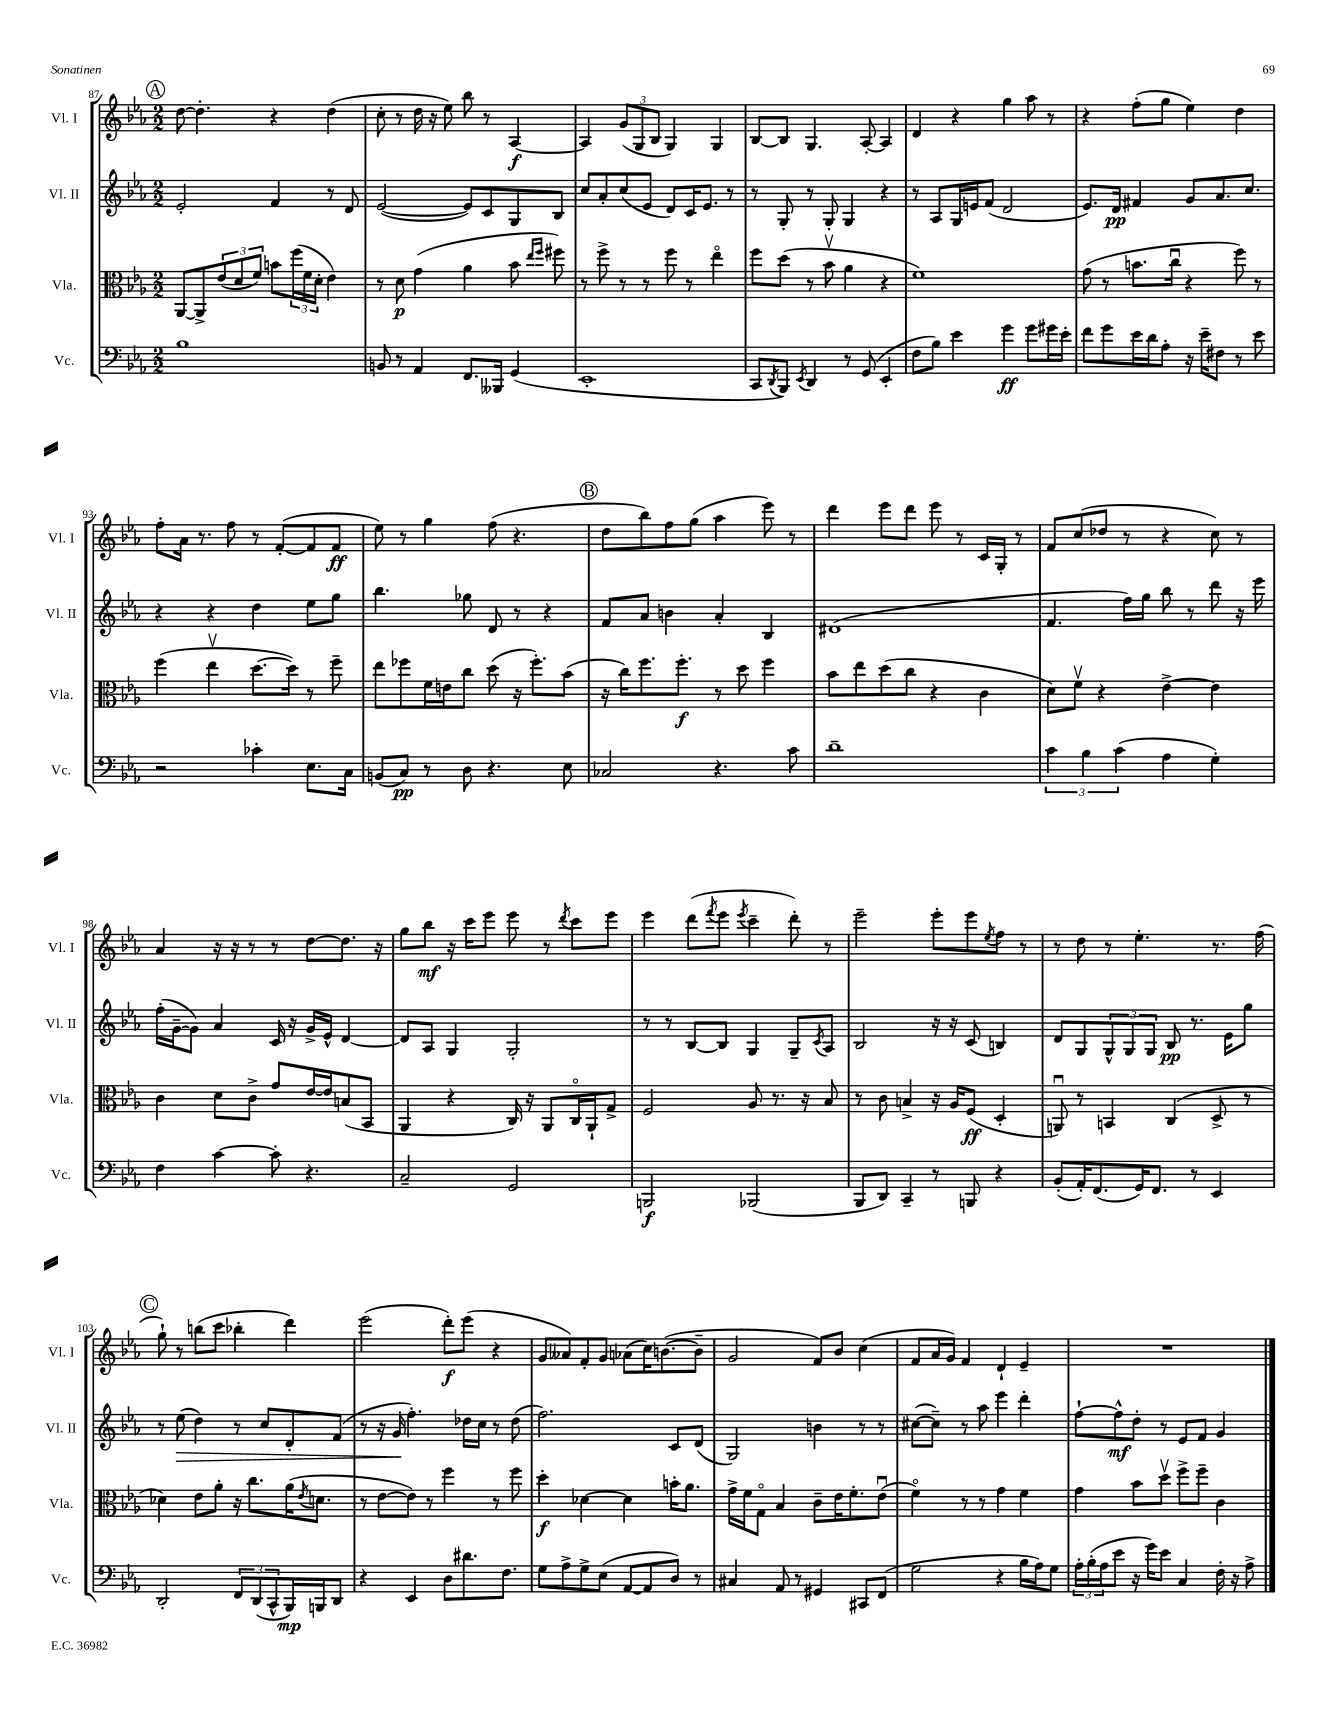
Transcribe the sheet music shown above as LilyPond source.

<<
\new StaffGroup <<
\new Staff = "s0" \with { instrumentName = "Vl. I" shortInstrumentName = "Vl. I" } {
    \clef treble \key ees \major \numericTimeSignature \time 2/2
    \mark \markup { \circle "A" } d''8~ d''4.-. r4 d''4( |
    c''8-. r8 d''16 r16 ees''8) bes''8 r8 aes4~\f |
    aes4 \tuplet 3/2 { g'8( g8 bes8 } g4) g4 |
    bes8~ bes8 g4. aes8~-. aes4 |
    d'4 r4 g''4 aes''8 r8 |
    r4 f''8-.( g''8 ees''4) d''4 |
    f''8-. aes'16 r8. f''8 r8 f'8~-.( f'8 f'8\ff |
    ees''8) r8 g''4 f''8( r4. |
    \mark \markup { \circle "B" } d''8 bes''8) f''8 g''8( aes''4 ees'''8) r8 |
    d'''4 ees'''8 d'''8 ees'''8 r8 c'16 g16-. r8 |
    f'8 c''8( des''8 r8 r4 c''8) r8 |
    aes'4 r16 r16 r8 r8 d''8~ d''8. r16 |
    g''8 bes''8\mf r16 c'''16 ees'''8 ees'''8 r8 \acciaccatura { d'''8 } c'''8 ees'''8 |
    ees'''4 d'''8( \acciaccatura { f'''8 } ees'''8 \acciaccatura { ees'''8 } c'''4-- d'''8-.) r8 |
    ees'''2-- ees'''8-. ees'''8 \acciaccatura { ees''8 } f''8 r8 |
    r8 d''8 r8 ees''4.-. r8. f''16( |
    \mark \markup { \circle "C" } g''8-!) r8 b''8( c'''8 bes''4-. d'''4) |
    ees'''2( d'''8-.\f) ees'''8( r4 |
    g'8 aeses'8) f'8-. g'8 aes'8( c''16) b'8.~( b'8-- |
    g'2 f'8) bes'8 c''4( |
    f'8 aes'16 g'16) f'4 d'4-! ees'4-- |
    R1 \bar "|." |
}
\new Staff = "s1" \with { instrumentName = "Vl. II" shortInstrumentName = "Vl. II" } {
    \clef treble \key ees \major \numericTimeSignature \time 2/2
    \mark \markup { \circle "A" } ees'2-. f'4 r8 d'8 |
    ees'2~( ees'8) c'8 g8 bes8 |
    c''8 aes'8-. c''8( ees'8 d'8) c'16 ees'8. r8 |
    r8 g8-. r8 g8-. g4 r4 |
    r8 aes8 g16 e'16 f'8( d'2 |
    ees'8.) d'16\pp fis'4 g'8 aes'8. c''8. |
    r4 r4 d''4 ees''8 g''8 |
    bes''4. ges''8 d'8 r8 r4 |
    \mark \markup { \circle "B" } f'8 aes'8 b'4 aes'4-. bes4 |
    dis'1( |
    f'4. f''16) g''16 bes''8 r8 d'''8 r16 ees'''16 |
    f''16-.( g'16~-- g'8) aes'4 c'16 r16 g'16-> ees'16-^ d'4~ |
    d'8 aes8 g4 g2-. |
    r8 r8 bes8~ bes8 g4 g8-- \acciaccatura { c'8 } aes8 |
    bes2 r16 r16 c'8( b4) |
    d'8 g8 \tuplet 3/2 { g8-^ g8 g8 } bes8\pp r8. ees'16 g''8 |
    \mark \markup { \circle "C" } r8 ees''8\>( d''4) r8 c''8 d'8-. f'8( |
    r8 r16 g'16\! f''4.-.) des''16 c''16 r8 des''8( |
    f''2.) c'8 d'8( |
    g2) b'4 r8 r8 |
    cis''8~( cis''8--) r8 aes''8 ees'''4 d'''4-. |
    f''8~-! f''8-^\mf d''8-. r8 ees'8 f'8 g'4 \bar "|." |
}
\new Staff = "s2" \with { instrumentName = "Vla." shortInstrumentName = "Vla." } {
    \clef alto \key ees \major \numericTimeSignature \time 2/2
    \mark \markup { \circle "A" } aes,8~ aes,8-> \tuplet 3/2 { ees'8( d'8 f'8) } b'8 \tuplet 3/2 { f''16( f'16 d'16-. } ees'4) |
    r8 d'8\p g'4( aes'4 bes'8 \grace { ees''16 f''16 } fis''8) |
    r8 f''8-> r8 r8 f''8 r8 ees''4\flageolet |
    f''8 d''8( r8 bes'8\upbow aes'4 r4 |
    f'1) |
    g'8( r8 b'8. c''16\downbow r4 f''8) r8 |
    f''4( ees''4\upbow d''8.~ d''16) r8 f''8-- |
    ees''8 fes''8 f'16 e'16 c''8 d''8( r16 fes''8.-.) bes'8( |
    \mark \markup { \circle "B" } r16 c''16) f''8. f''8.-.\f r8 d''8 f''4 |
    bes'8 ees''8 d''8( c''8 r4 c'4 |
    d'8) f'8\upbow r4 ees'4~-> ees'4 |
    c'4 d'8 c'8-> g'8 ees'16~ ees'16 b8( bes,8 |
    aes,4 r4 c16) r16 aes,8 c16\flageolet aes,16-! g8-> |
    f2 aes8 r8. r16 bes8 |
    r8 c'8 b4-> r16 aes16 f8\ff( d4-. |
    a,8\downbow) r8 b,4 c4( d8-> r8 |
    \mark \markup { \circle "C" } des'4) ees'8 aes'8-. r16 c''8. aes'16( \acciaccatura { ees'8 } d'8. |
    r8 ees'8~ ees'8) r8 f''4 r8 f''8 |
    d''4-.\f des'4~ des'4 b'16-. aes'8. |
    g'16-> f'16 g8\flageolet bes4 c'8-- ees'16 f'8.-. ees'8\downbow( |
    f'4\flageolet) r8 r8 g'4 f'4 |
    g'4 bes'8 d''8\upbow f''8-> f''8-- c'4 \bar "|." |
}
\new Staff = "s3" \with { instrumentName = "Vc." shortInstrumentName = "Vc." } {
    \clef bass \key ees \major \numericTimeSignature \time 2/2
    \mark \markup { \circle "A" } bes1 |
    b,8 r8 aes,4 f,8. beses,,16 g,4( |
    ees,1-. |
    c,8 \acciaccatura { d,8 } bes,,8) \acciaccatura { ees,8 } d,4 r8 g,8( ees,4-. |
    f8 bes8) ees'4 g'4\ff g'8 gis'16 ees'16-. |
    f'8 g'8 ees'16 d'16 aes8-. r16 ees'16-- fis8 r8 ees'8 |
    r2 ces'4-. ees8. c16 |
    b,8( c8\pp) r8 d8 r4. ees8 |
    \mark \markup { \circle "B" } ces2 r4. c'8 |
    d'1-- |
    \tuplet 3/2 { c'4 bes4 c'4( } aes4 g4-.) |
    f4 c'4~ c'8-. r4. |
    c2-- g,2 |
    b,,2\f bes,,2( |
    bes,,8 d,8) c,4-- r8 b,,8 r4 |
    bes,8-.( aes,16-.) f,8.( g,16) f,8. r8 ees,4 |
    \mark \markup { \circle "C" } d,2-. \tuplet 3/2 { f,8 d,8( c,8-^ } bes,,16\mp) b,,16 d,8 |
    r4 ees,4 d8 dis'8. f8. |
    g8 aes8-> g8-> ees8( aes,8~ aes,8 d8) r8 |
    cis4 aes,8 r8 gis,4 cis,8 f,8( |
    g2 r4 bes16 aes16) g8 |
    \tuplet 3/2 { aes16-. bes16-.( aes16 } ees'8 r16 g'16) ees'8 c4 f16-. r16 aes8-> \bar "|." |
}
>>
>>
\layout { \context { \Score currentBarNumber = #87 } }
